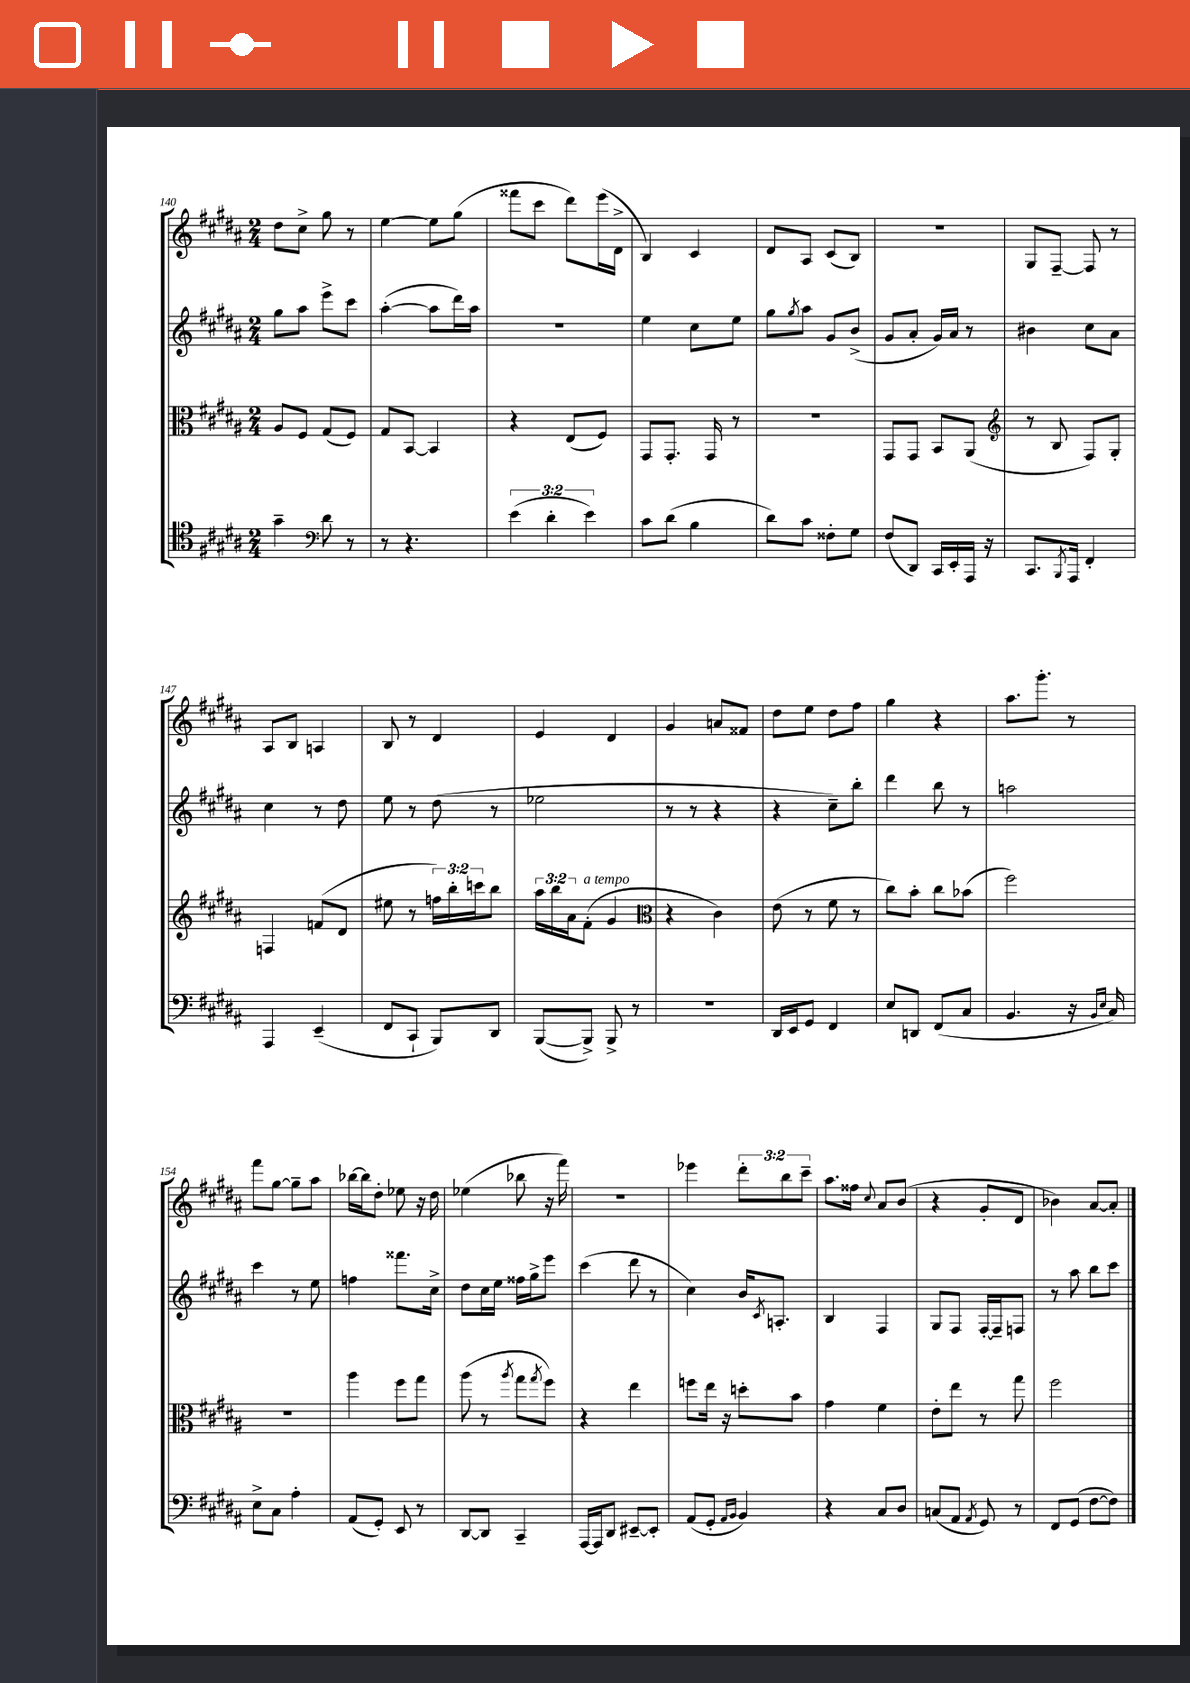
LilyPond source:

<<
\new StaffGroup <<
\new Staff = "s0" {
    \clef treble \key b \major \numericTimeSignature \time 2/4 \override Staff.TupletNumber.text = #tuplet-number::calc-fraction-text
    dis''8 cis''8-> gis''8 r8 |
    e''4~ e''8 gis''8( |
    fisis'''8 cis'''8 dis'''8) e'''16( dis'16-> |
    b4) cis'4 |
    dis'8 ais8 cis'8( b8) |
    r2 |
    gis8 fis8~-- fis8 r8 |
    ais8 b8 a4 |
    b8 r8 dis'4 |
    e'4 dis'4 |
    gis'4 a'8 fisis'8 |
    dis''8 e''8 dis''8 fis''8 |
    gis''4 r4 |
    ais''8. gis'''8.-. r8 |
    fis'''8 gis''8~ gis''8-- ais''8 |
    bes''16~ bes''16 dis''8-. ees''8 r16 dis''16 |
    ees''4( bes''8 r16 fis'''16) |
    R2 |
    ees'''4 \tuplet 3/2 { dis'''8-. b''8 cis'''8-- } |
    ais''8. fisis''16 \appoggiatura { cis''8 } ais'8 b'8( |
    r4 gis'8-. dis'8 |
    bes'4) ais'8~ ais'8-. \bar "|." |
}
\new Staff = "s1" {
    \clef treble \key b \major \numericTimeSignature \time 2/4
    gis''8 ais''8 e'''8-> cis'''8 |
    ais''4~-.( ais''8 dis'''16) ais''16 |
    r2 |
    e''4 cis''8 e''8 |
    gis''8 \acciaccatura { gis''8 } ais''8 gis'8 b'8->( |
    gis'8 ais'8-. gis'16) ais'16 r8 |
    bis'4 cis''8 ais'8 |
    cis''4 r8 dis''8 |
    e''8 r8 dis''8( r8 |
    ees''2 |
    r8 r8 r4 |
    r4 cis''8--) b''8-. |
    dis'''4 b''8 r8 |
    a''2 |
    cis'''4 r8 e''8 |
    f''4 fisis'''8. cis''16-> |
    dis''8 cis''16 e''16 fisis''16 gis''16-> e'''8 |
    cis'''4( dis'''8 r8 |
    cis''4) b'16 \acciaccatura { cis'8 } a8.-. |
    b4 fis4 |
    gis8 fis8 fis16~-. fis16-- f8 |
    r8 ais''8 b''8 cis'''8 \bar "|." |
}
\new Staff = "s2" {
    \clef alto \key b \major \numericTimeSignature \time 2/4 \override Staff.TupletNumber.text = #tuplet-number::calc-fraction-text
    ais8 fis8 gis8( fis8) |
    gis8 b,8~ b,4 |
    r4 e8( fis8) |
    gis,8 gis,8.-. gis,16 r8 |
    r2 |
    gis,8 gis,8 b,8 ais,8( |
    \clef treble r8 b8 fis8) gis8-. |
    f4 f'8( dis'8 |
    eis''8 r8 \tuplet 3/2 { f''16) b''16-. c'''16 } b''8 |
    \tuplet 3/2 { ais''16 b''16 ais'16 } fis'8-.^\markup { \italic "a tempo" }( gis'4 |
    \clef alto r4 cis'4) |
    e'8( r8 fis'8 r8 |
    cis''8) b'8-. cis''8 bes'8( |
    fis''2) |
    R2 |
    ais''4 fis''8 gis''8 |
    ais''8( r8 \acciaccatura { ais''8 } gis''8 \acciaccatura { gis''8 } fis''8) |
    r4 e''4 |
    f''8 e''16 r16 d''8-. b'8 |
    gis'4 fis'4 |
    e'8-. e''8 r8 gis''8 |
    fis''2 \bar "|." |
}
\new Staff = "s3" {
    \clef tenor \key b \major \numericTimeSignature \time 2/4 \override Staff.TupletNumber.text = #tuplet-number::calc-fraction-text
    gis'4-- \clef bass dis'8 r8 |
    r8 r4. |
    \tuplet 3/2 { e'4( dis'4-. e'4) } |
    cis'8 dis'8( b4 |
    dis'8) cis'8 fisis8-. gis8 |
    fis8( dis,8) cis,16 e,16-. ais,,16 r16 |
    cis,8. \acciaccatura { b,,8 } ais,,16 fis,4-. |
    ais,,4 e,4--( |
    fis,8 cis,8-! b,,8) dis,8 |
    b,,8~( b,,8->) b,,8-> r8 |
    R2 |
    dis,16 e,16 gis,8 fis,4 |
    e8 d,8 fis,8( cis8 |
    b,4. r16 \grace { b,16 e16 } cis16) |
    e8-> cis8 ais4-. |
    ais,8( gis,8-.) e,8 r8 |
    dis,8~ dis,8 cis,4-- |
    ais,,16~ ais,,16 dis,8 eis,8~-- eis,8-. |
    ais,8( gis,8-. \grace { ais,16 b,16 } b,4) |
    r4 cis8 dis8 |
    c8( ais,8 \acciaccatura { ais,8 } gis,8) r8 |
    fis,8 gis,8( fis8~ fis8) \bar "|." |
}
>>
>>
\layout { \context { \Score currentBarNumber = #140 } }
